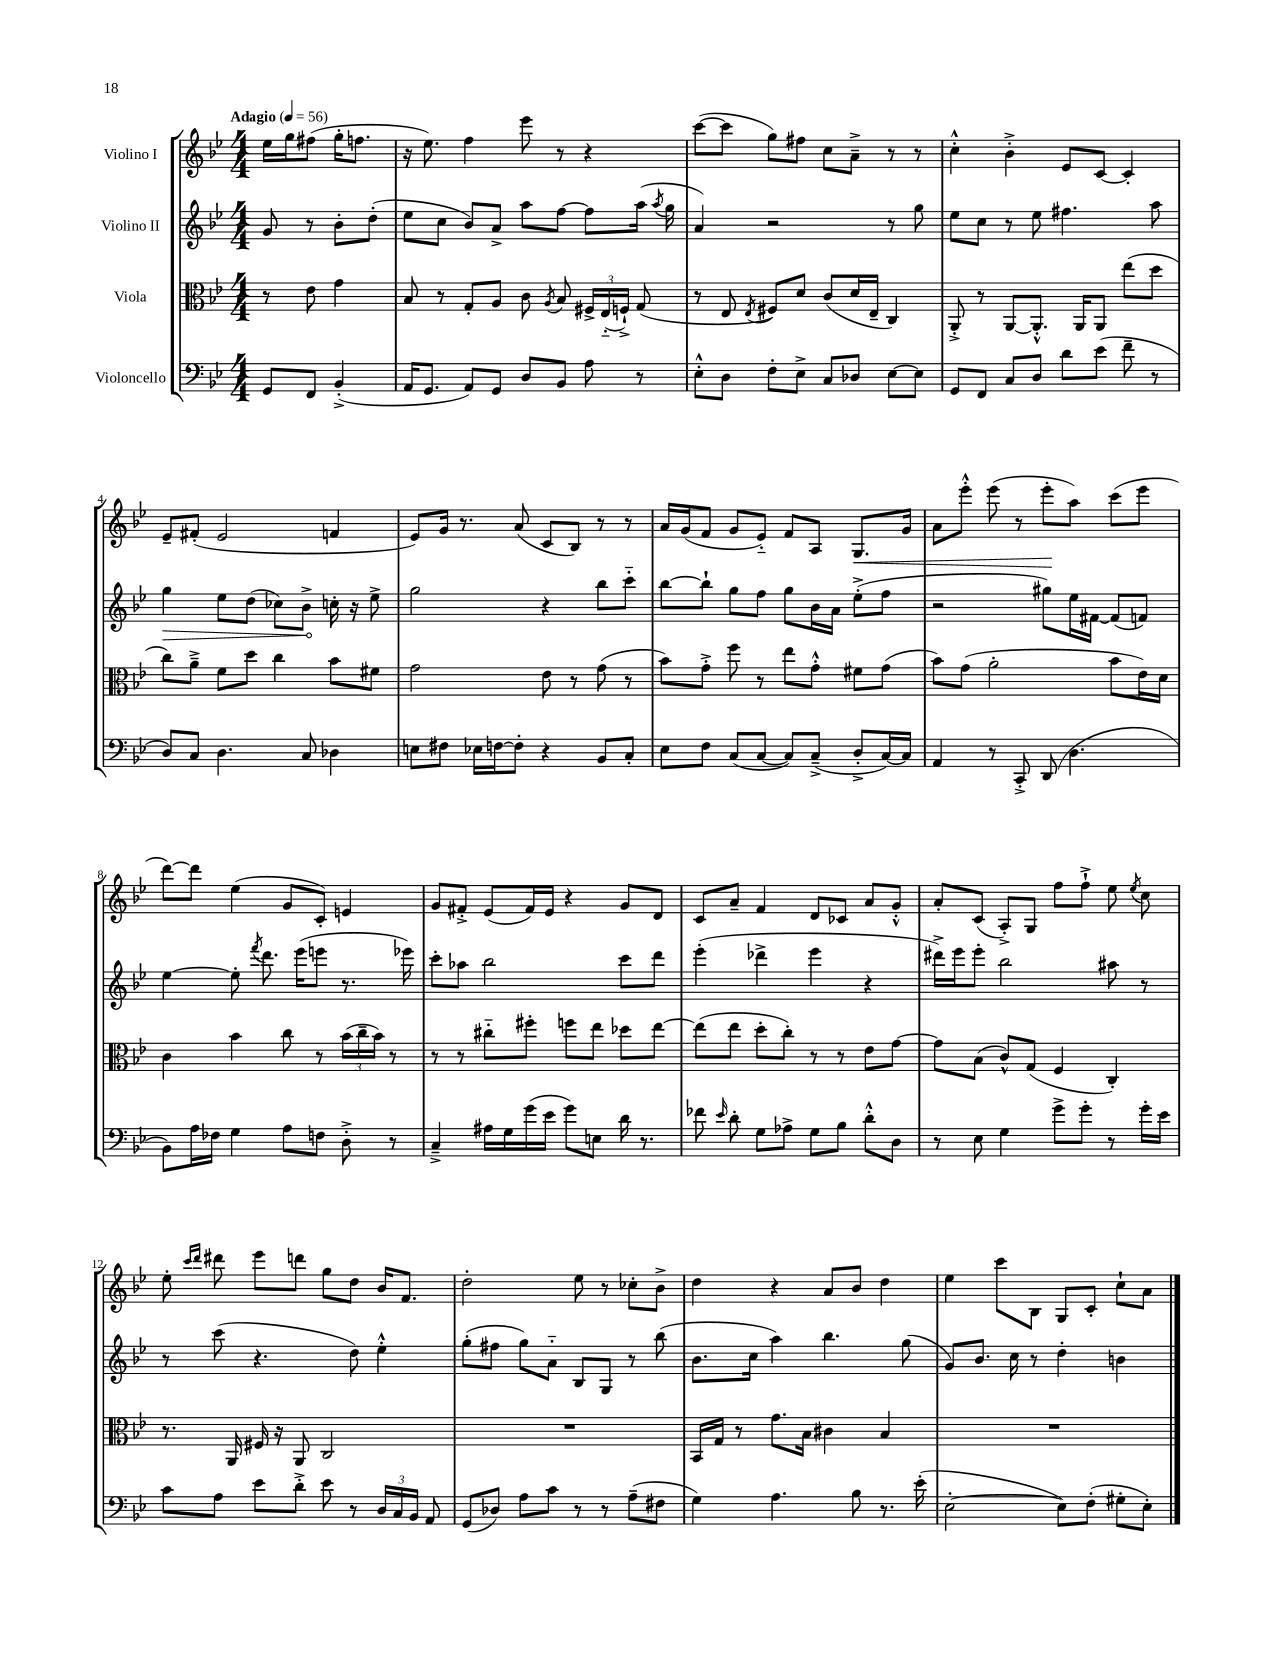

**kern	**kern	**kern	**kern
*staff4	*staff3	*staff2	*staff1
*clefF4	*clefC3	*clefG2	*clefG2
*k[b-e-]	*k[b-e-]	*k[b-e-]	*k[b-e-]
*M4/4	*M4/4	*M4/4	*M4/4
*MM56	*MM56	*MM56	*MM56
8GG/L	8r	8g/	16ee-\LL
.	.	.	16gg\J
8FF/J	8e-\	8r	(8ff#\J
(4BB-'^/	4g\	8b-'\L	16gg'\LK
.	.	.	8.ff\J
.	.	(8dd'\J	.
=	=	=	=
16AA/LK	8B-/	8ee-\L	16r
8.GG/J	.	.	8.ee-\)
.	8r	8cc\J	.
8AA/L)	8G'/L	8b-/L)	4ff\
8GG/J	8A/J	8a^/J	.
8D/L	8c\	8aa\L	8eee-\
.	8qA/	.	.
8BB-/J	8B-/	[8ff\J	8r
8A\	24F#^/LL	8ff\]L	4r
.	(24E-'~/	.	.
.	24F`^/JJ)	.	.
8r	(8G/	(16aa\Jk	.
.	.	8qaa/	.
.	.	16gg\	.
=	=	=	=
8E-'^^\L	8r	4a/)	([8ccc\L
8D\J	8E-/	.	8ccc\]J
.	8qE-/	.	.
8F'\L	8F#/L)	2r	8gg\L)
8E-^\J	8d/J	.	8ff#\J
8C/L	(8c/L	.	8cc\L
8D-/J	16d/L	.	8a~^\J
.	16E-~/JJ	.	.
[8E-\L	4C/)	8r	8r
8E-\]J	.	8gg\	8r
=	=	=	=
8GG/L	8AA'^/	8ee-\L	4cc'^^\
8FF/J	8r	8cc\J	.
8C/L	[8AA/L	8r	4b-'^\
8D/J	8.AA'^^/]J	8ee-\	.
8d\L	.	4.ff#\	8e-/L
.	16AA/LK	.	.
(8e-\J	8AA/J	.	[8c/J
8f~\	(8ee-\L	.	4c'/]
8r	8dd\J	8aa\	.
=	=	=	=
8D/L)	8cc\L)	4gg\	8e-~/L
8C/J	8a~^\J	.	(8f#'/J
4.D\	8f\L	8ee-\L	2e-/
.	8dd\J	(8dd\J	.
.	4cc\	8cc-\L)	.
8C/	.	8b-^\J	.
4D-\	8b-\L	16cc'\	4f/
.	.	16r	.
.	8f#\J	8ee-^\	.
=	=	=	=
8E\L	2g\	2gg\	8e-/L)
8F#\J	.	.	16g/Jk
.	.	.	8.r
16E-\LL	.	.	.
[16F\J	.	.	.
8F'\]J	.	.	(8a/
4r	8e-\	4r	8c/L
.	8r	.	8B-/J)
8BB-/L	(8g\	8bb-\L	8r
8C'/J	8r	8ccc'~\J	8r
=	=	=	=
8E-\L	8b-\L)	[8bb-\L	16a/LL
.	.	.	(16g/J
8F\J	8g'^\J	8bb-`\]J	8f/J
(8C/L	8ff\	8gg\L	8g/L
[8C/J	8r	8ff\J	8e-'~/J)
8C/]L)	8ee-\L	8gg\L	8f/L
(8C~^/J	8g'^^\J	16b-\L	8A/J
.	.	16a\JJ	.
8D'^/L	8f#\L	(8ee-'^\L	8.G/L
[16C/L)	(8g\J	8ff\J	.
16C/]JJ	.	.	16g/Jk
=	=	=	=
4AA/	8b-\L)	2r	8a\L
.	(8g\J	.	8eee-'^^\J
8r	2a'\	.	(8eee-\
8CC'^/	.	.	8r
(8DD/	.	8gg#\L)	8eee-'\L
4.D\	.	16ee-\L	8aa\J)
.	.	[16f#\JJ	.
.	8b-\L	(8f#/]L	(8ccc\L
.	16e-\L)	8f/J)	8eee-\J
.	16d\JJ	.	.
=	=	=	=
8BB-\L)	4c\	[4ee-\	[8ddd\L)
16A\L	.	.	8ddd\]J
16F-\JJ	.	.	.
4G\	4b-\	8ee-'\]	(4ee-\
.	.	8qfff/	.
.	.	8.ddd\	.
8A\L	8cc\	.	8g/L
.	.	(16eee-\LK	.
8F\J	8r	8eee\J	8c'/J)
8D'^\	(24b-\LL	8.r	4e/
.	24cc~\	.	.
.	24b-\JJ)	.	.
8r	8r	.	.
.	.	16eee-\)	.
=	=	=	=
4C~^/	8r	8ccc'\L	8g/L
.	8r	8aa-\J	8f#'^/J
16A#\LL	8cc#'~\L	2bb-\	(8e-/L
16G\	.	.	.
(16g\	8ff#'\J	.	16f#/L)
16e-\JJ	.	.	16e-/JJ
8g\L)	8ff\L	.	4r
8E\J	8ee-\J	.	.
16d\	8dd-\L	8ccc\L	8g/L
8.r	.	.	.
.	[8ee-\J	8ddd\J	8d/J
=	=	=	=
8f-\	(8ee-\]L	(4eee-'\	8c/L
16qqe-/	.	.	.
8d'\	8ee-\J	.	8a~/J
8G\L	8dd'\L	4ddd-^\	4f/
8A-^\J	8cc'\J)	.	.
8G\L	8r	4eee-\	8d/L
8B-\J	8r	.	8c-/J
8d'^^\L	8e-\L	4r	8a/L
8D\J	[8g\J	.	8g'^^/J
=	=	=	=
8r	8g\]L	16ddd#^\LL)	8a'/L
.	.	16eee-\J	.
8E-\	(8B-\J	8eee-'\J	(8c/J
4G\	8c^^/L)	2bb-\	8A'^/L)
.	(8G/J	.	8G/J
8g^\L	4F/	.	8ff\L
8g'\J	.	.	8ff`^\J
8r	4C'/)	8aa#\	8ee-\
.	.	.	8qee-/
16g'\LL	.	8r	8cc\
16e-\JJ	.	.	.
=	=	=	=
8c\L	8.r	8r	8ee-'\
.	.	.	16qqccc/LL
.	.	.	16qqddd/JJ
8A\J	.	(8ccc\	8ddd#\
.	16AA/	.	.
8e-\L	16F#/	4.r	8eee-\L
.	16r	.	.
8d'^\J	8AA/	.	8ddd\J
8e-\	2C/	.	8gg\L
8r	.	8dd\)	8dd\J
24D/LL	.	4ee-'^^\	16b-/LK
24C/	.	.	.
.	.	.	8.f/J
24BB-/JJ	.	.	.
8AA/	.	.	.
=	=	=	=
(8GG/L	1r	(8gg'\L	2dd'\
8D-/J)	.	8ff#\J	.
8A\L	.	8gg\L)	.
8c\J	.	8a'~\J	.
8r	.	8B-/L	8ee-\
8r	.	8G/J	8r
(8A~\L	.	8r	8cc-'\L
8F#\J	.	(8bb-\	8b-^\J
=	=	=	=
4G\)	16BB-/LL	8.b-\L	4dd\
.	16G/JJ	.	.
.	8r	.	.
.	.	16cc\Jk	.
4.A\	8.g\L	4aa\)	4r
.	16B-\Jk	.	.
.	4c#\	4.bb-\	8a/L
8B-\	.	.	8b-/J
8.r	4B-/	.	4dd\
.	.	(8gg\	.
(16e-'\	.	.	.
=	=	=	=
[2E-'\	1r	8g/L)	4ee-\
.	.	8.b-/J	.
.	.	.	8ccc\L
.	.	16cc\	.
.	.	8r	8B-\J
8E-\]L)	.	4dd'\	8G/L
(8F'\J	.	.	8c'/J
8G#'\L	.	4b\	8cc`\L
8E-'\J)	.	.	8a\J
==	==	==	==
*-	*-	*-	*-
